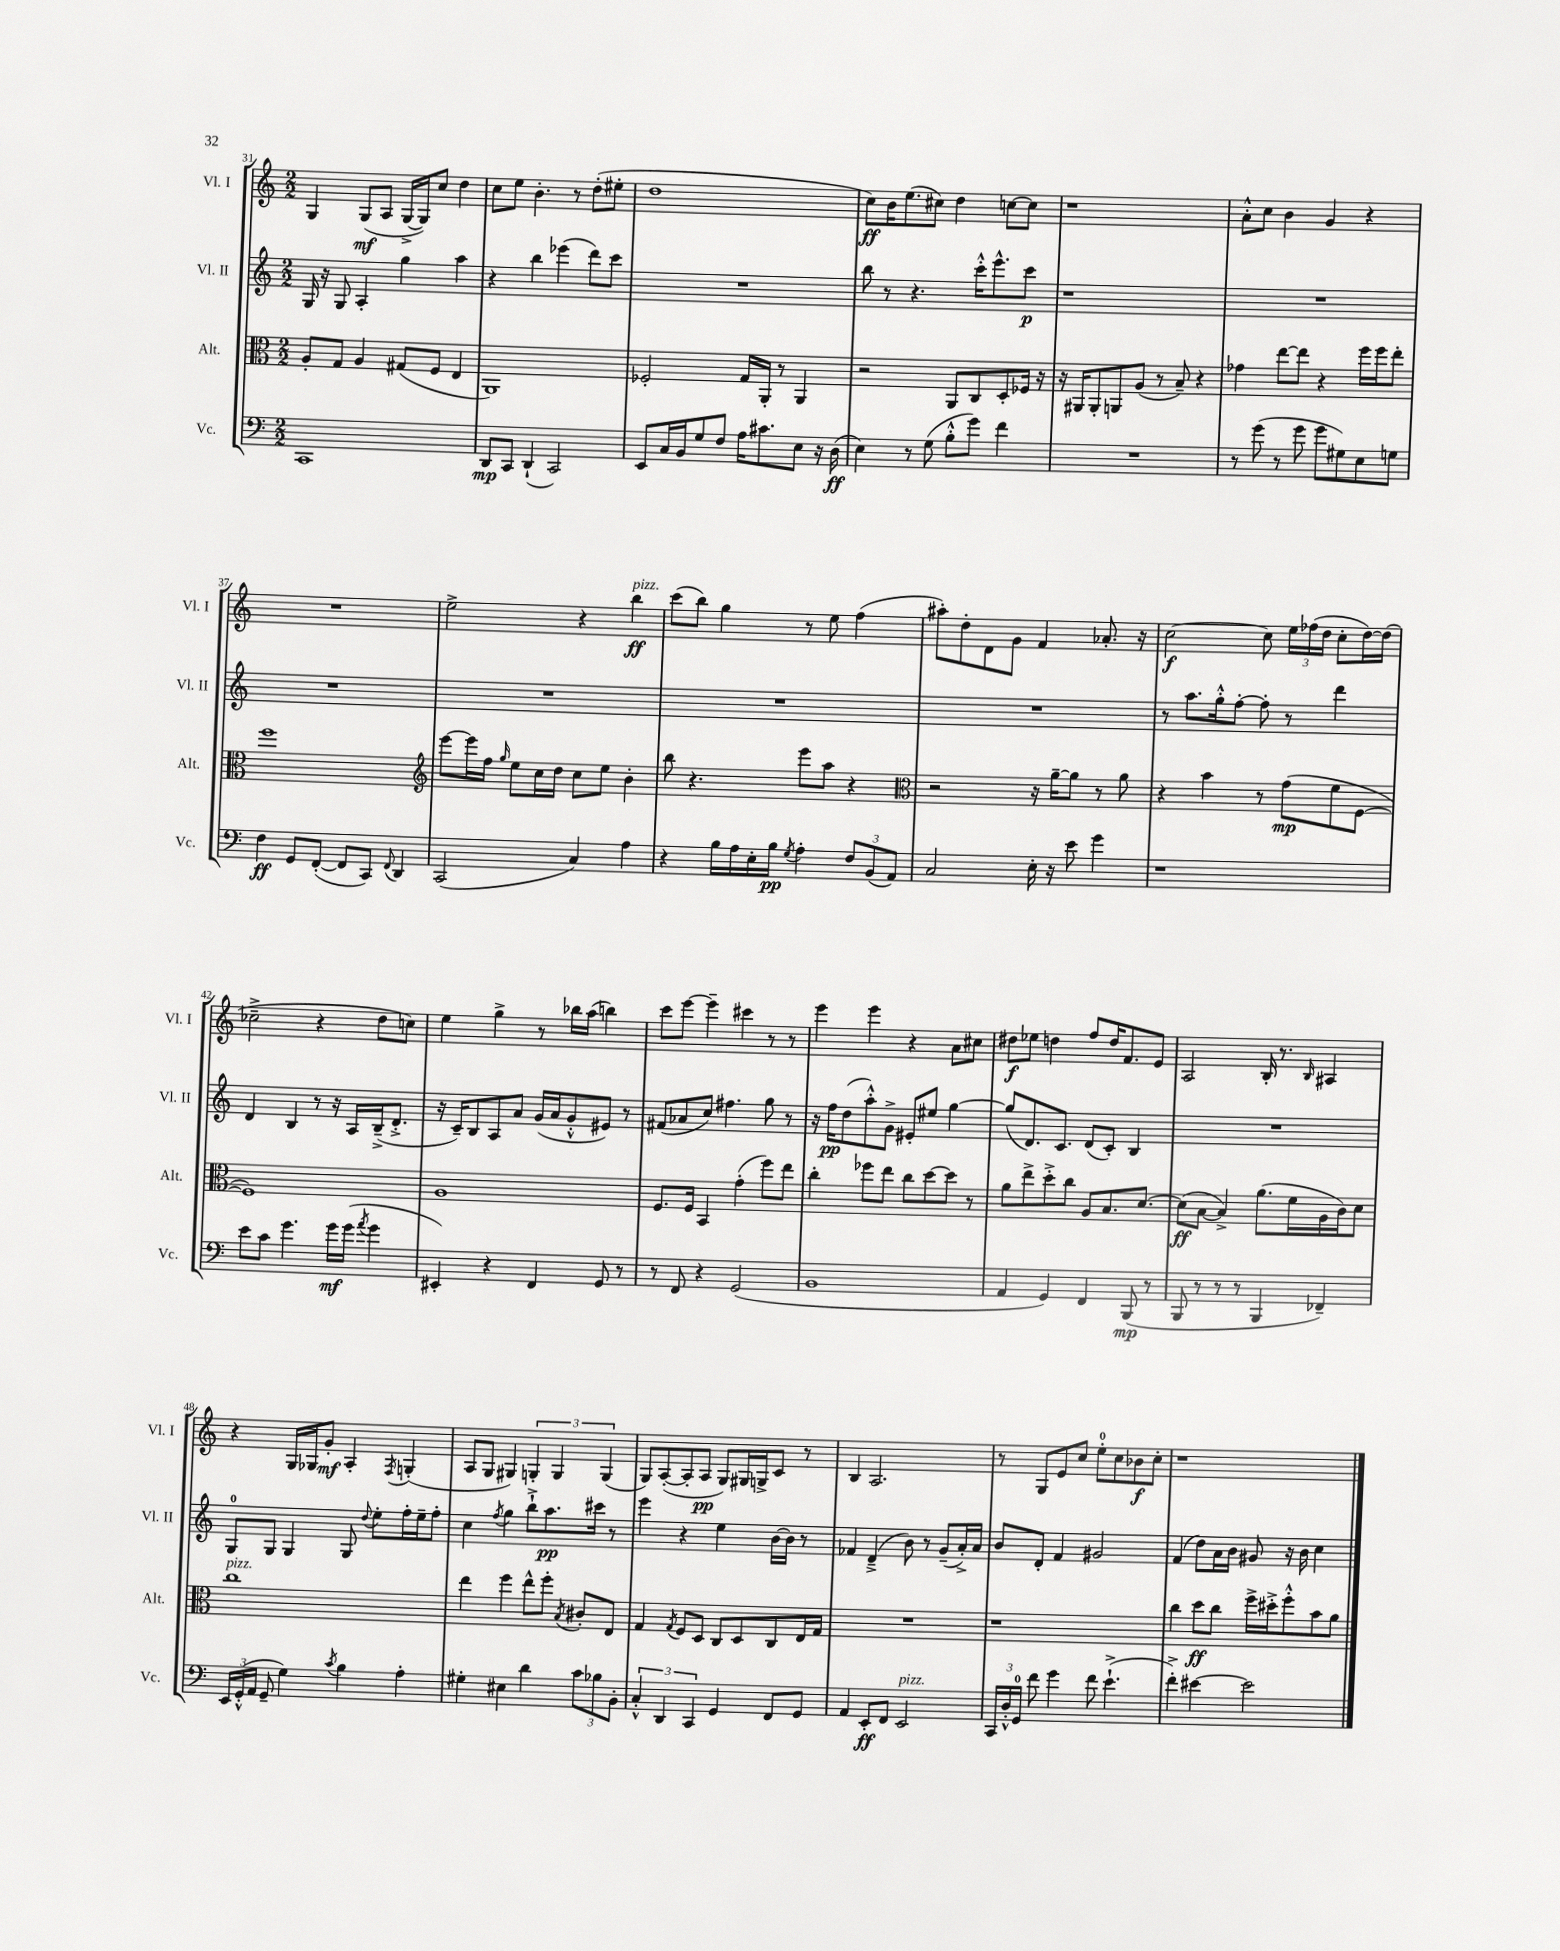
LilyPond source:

<<
\new StaffGroup <<
\new Staff = "s0" \with { instrumentName = "Vl. I" shortInstrumentName = "Vl. I" } {
    \clef treble \key c \major \numericTimeSignature \time 2/2
    \autoBeamOff g4 g8[\mf( a8] g16[~-> g16) c''8] d''4 |
    c''8[ e''8] b'4.-. r8 d''8[-.( eis''8]-. |
    d''1 |
    c''8[\ff) b'16 e''8.( cis''8]) d''4 c''8[~ c''8] |
    r1 |
    a'8[-.-^ c''8] b'4 g'4 r4 |
    R1 |
    e''2-> r4 b''4\ff^\markup { \italic "pizz." } |
    c'''8[( b''8]) g''4 r8 e''8 f''4( |
    ais''8[-.) d''8-. d'8 g'8] f'4 aes'8.-. r16 |
    c''2~\f c''8 \tuplet 3/2 { e''16[ fes''16( d''16] } c''8[-. d''16~) d''16]( |
    ces''2---> r4 d''8[ c''8]) |
    e''4 g''4-> r8 bes''16[ a''16]( b''4) |
    c'''8[ e'''8]~ e'''4-- cis'''4 r8 r8 |
    e'''4 e'''4 r4 a'8[ cis''8] |
    dis''8[\f ees''8] d''4 f''8[ d''16 f'8. e'8] |
    a2 b16-. r8. \grace { b16 } ais4 |
    r4 g16[ ges16 g'8]-.\mf a4-. \acciaccatura { f8 } g4-.( |
    a8[ g8] gis4) \tuplet 3/2 { g4-. g4 g4( } |
    g8[) a8~-.( a8-. a8]\pp g8[) gis16 g16-> c'8] r8 |
    b4 a2. |
    r8 g8[ e'8 c''8] e''8[-0-. c''8 bes'8\f c''8]-. |
    r1 \bar "|." |
}
\new Staff = "s1" \with { instrumentName = "Vl. II" shortInstrumentName = "Vl. II" } {
    \clef treble \key c \major \numericTimeSignature \time 2/2
    \autoBeamOff g16 r16 g8 a4-. g''4 a''4 |
    r4 b''4 ees'''4( d'''8[) c'''8] |
    R1 |
    b''8 r8 r4. c'''16[-.-^ e'''8.-^ c'''8]\p |
    r1 |
    R1 |
    R1 |
    R1 |
    R1 |
    R1 |
    r8 a''8.[ g''16-.-^ f''8]~-. f''8-. r8 d'''4 |
    d'4 b4 r8 r16 a16[ b16--->( d'8.]-.-> |
    r16 c'16[--) b8 a8 a'8] g'16[( a'16 g'8-.-^ eis'8]) r8 |
    fis'8[( aes'8 c''8]) fis''4. g''8 r8 |
    r16 f''16[\pp d''8( a''8-.-^) g'8]-> eis'8[-. eis''8] g''4~ |
    g''8[( d'8.) c'8.] d'8[( c'8]-.) b4 |
    R1 |
    g8[-0 g8] g4 g8 \appoggiatura { d''8 } e''8[-. f''16-. e''16-- f''8]-. |
    c''4 \acciaccatura { f''8 } g''4 b''8[-!-> a''8.\pp cis'''16] r8 |
    e'''4 r4 e''4 b'16[~ b'16] r8 |
    fes'4 d'4--->( b'8) r8 g'8[--( a'16-.->) a'16] |
    b'8[ d'8]-. f'4 gis'2 |
    f'4( d''8[) a'16 b'16] gis'8 r16 b'16 c''4 \bar "|." |
}
\new Staff = "s2" \with { instrumentName = "Alt." shortInstrumentName = "Alt." } {
    \clef alto \key c \major \numericTimeSignature \time 2/2
    \autoBeamOff a8[-. g8] a4 gis8[( f8] e4 |
    a,1) |
    fes2-. g16[ a,16]-. r8 a,4 |
    r2 a,8[ c8 d8-. fes16] r16 |
    r16 ais,16[ ais,8-. a,8 a8]( r8 b8--) r4 |
    ges'4 e''8[~ e''8] r4 f''16[ f''16 e''8]-. |
    f''1 |
    \clef treble e'''8[~ e'''16 f''16] \grace { g''16 } e''8[ c''16 d''16] c''8[ e''8] b'4-. |
    b''8 r4. e'''8[ a''8] r4 |
    \clef alto r2 r16 a'16[~-- a'8] r8 a'8 |
    r4 b'4 r8 g'8[\mp( f'8 f8]~ |
    f1) |
    a1 |
    f8.[ f16] b,4 g'4-.( f''8[) e''8] |
    c''4-. fes''8[ e''8] c''8[ d''8~ d''8] r8 |
    a'8[ e''8-> d''8-.-> c''8] a8[ b8. d'8.]~ |
    d'8[\ff( b8]~ b4->) a'8.[( f'16 a16 c'16) d'8] |
    c''1^\markup { \italic "pizz." } |
    e''4 f''4 e''8[-^ f''8]-. \acciaccatura { b8 } cis'8[-. e8] |
    g4 \acciaccatura { g8 } f8[ d8] c8[ d8 c8 e16 g16] |
    R1 |
    r1 |
    c''4 d''8[\ff c''8] f''16[-> dis''16-.-> f''8-.-^ b'8 a'8] \bar "|." |
}
\new Staff = "s3" \with { instrumentName = "Vc." shortInstrumentName = "Vc." } {
    \clef bass \key c \major \numericTimeSignature \time 2/2
    \autoBeamOff c,1 |
    d,8[\mp c,8] d,4-!( c,2) |
    e,8[ c16 b,16 g8 f8] a16[ cis'8. e8] r16 d16\ff( |
    e4) r8 g8( b8[-.-^ g'8]) f'4 |
    R1 |
    r8 g'8( r8 g'8 g'8[ gis8) e8 g8] |
    f4\ff g,8[ f,8]~-.( f,8[ c,8]) \appoggiatura { f,8 } d,4 |
    c,2( c4) a4 |
    r4 b16[ a16 e16-. b16]\pp \acciaccatura { g8 } a4-. \tuplet 3/2 { f8[ b,8( a,8]) } |
    c2 e16-. r16 e'8 g'4 |
    r1 |
    e'8[ c'8] g'4. g'16[\mf g'16]( \acciaccatura { a'8 } g'4 |
    eis,4-.) r4 f,4 g,8 r8 |
    r8 f,8 r4 g,2( |
    b,1 |
    a,4 g,4) f,4 b,,8\mp( r8 |
    b,,8 r8 r8 r8 b,,4 fes,4--) |
    \tuplet 3/2 { e,16[ g,16-.-^( a,16] } g,8-- g4) \acciaccatura { c'8 } b4 a4-. |
    gis4-. eis4 d'4 \tuplet 3/2 { c'8[ bes8 b,8]-. } |
    \tuplet 3/2 { c4-.-^ d,4 c,4 } g,4 f,8[ g,8] |
    a,4 e,8[-.\ff f,8] e,2^\markup { \italic "pizz." } |
    \tuplet 3/2 { c,16[ d16-.-^ g,16]-0 } f'8 g'4 f'8 e'4.-!->( |
    f'4-.->) eis'4~ eis'2 \bar "|." |
}
>>
>>
\layout { \context { \Score currentBarNumber = #31 } }
